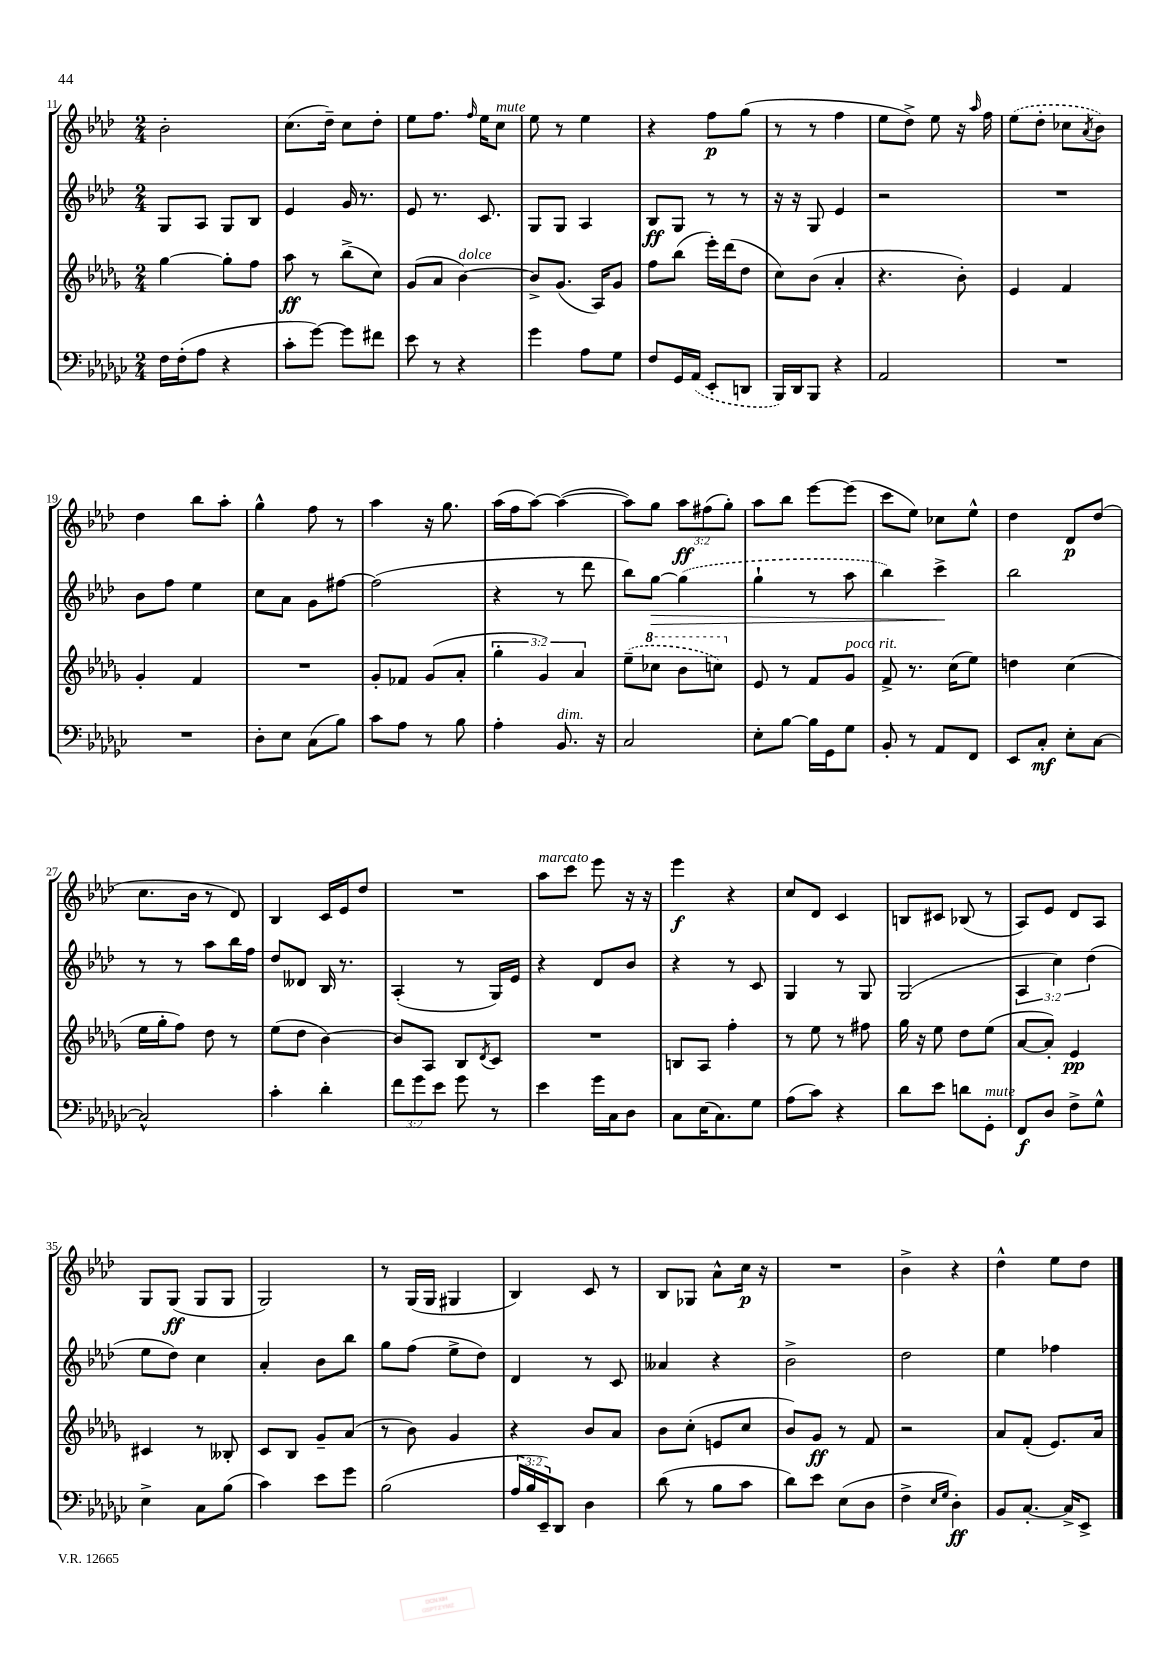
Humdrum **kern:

**kern	**kern	**kern	**kern
*staff4	*staff3	*staff2	*staff1
*clefF4	*clefG2	*clefG2	*clefG2
*k[b-e-a-d-g-c-]	*k[b-e-a-d-g-]	*k[b-e-a-d-]	*k[b-e-a-d-]
*M2/4	*M2/4	*M2/4	*M2/4
16F	[4gg-	8G	2b-'
(16F'	.	.	.
8A-	.	8A-	.
4r	8gg-']	8G	.
.	8ff	8B-	.
=	=	=	=
8c-'	8aa-	4e-	(8.cc
[8g-)	8r	.	.
.	.	.	16dd-~)
8g-]	(8bb-^	16g	8cc
.	.	8.r	.
8f#	8cc)	.	8dd-'
=	=	=	=
8e-	(8g-	8e-	8ee-
8r	8a-	8.r	8.ff
4r	[4b-)	.	.
.	.	.	16qqff
.	.	8.c	16ee-
.	.	.	8cc
=	=	=	=
4g-	8b-^]	8G	8ee-
.	(8.g-	8G	8r
8A-	.	4A-	4ee-
.	16A-)	.	.
8G-	8g-	.	.
=	=	=	=
8F	8ff	8B-	4r
16GG-	(8bb-	8G	.
(16AA-	.	.	.
8EE-'	16eee-')	8r	8ff
.	(16ddd-	.	.
8DD	8dd-	8r	(8gg
=	=	=	=
16BBB-)	8cc)	16r	8r
16DD-	.	16r	.
8BBB-	(8b-	8G	8r
4r	4a-'	4e-	4ff
=	=	=	=
2AA-	4.r	2r	8ee-
.	.	.	8dd-^)
.	.	.	8ee-
.	8b-')	.	16r
.	.	.	16qqaa-
.	.	.	16ff
=	=	=	=
2r	4e-	2r	(8ee-
.	.	.	8dd-'
.	4f	.	8cc-
.	.	.	8qa-
.	.	.	8b-)
=	=	=	=
2r	4g-'	8b-	4dd-
.	.	8ff	.
.	4f	4ee-	8bb-
.	.	.	8aa-'
=	=	=	=
8D-'	2r	8cc	4gg^^
8E-	.	8a-	.
(8C-	.	8g	8ff
8B-)	.	[8ff#	8r
=	=	=	=
8c-	8g-'	(2ff#]	4aa-
8A-	8f-	.	.
8r	(8g-	.	16r
.	.	.	8.gg
8B-	8a-'	.	.
=	=	=	=
4A-'	6gg-'	4r	(16aa-
.	.	.	16ff
.	.	.	[8aa-)
.	6g-)	.	.
8.BB-	.	8r	(4aa-_
.	6a-	.	.
.	.	8ddd-	.
16r	.	.	.
=	=	=	=
2C-	(8ee-~	8bb-)	8aa-])
.	8ccc-	[8gg	8gg
.	8bb-	(4gg]	12aa-
.	.	.	(12ff#
.	8ccc)	.	.
.	.	.	12gg')
=	=	=	=
8E-'	8e-	4gg`	8aa-
[8B-	8r	.	8bb-
16B-]	8f	8r	[8eee-
16GG-	.	.	.
8G-	8g-	8aa-	(8eee-]
=	=	=	=
8BB-'	8f^	4bb-)	8ccc
8r	8.r	.	8ee-)
8AA-	.	4ccc^	8cc-
.	(16cc	.	.
8FF	8ee-)	.	8ee-^^
=	=	=	=
8EE-	4dd	2bb-	4dd-
8C-'	.	.	.
8E-'	(4cc	.	8d-
[8C-	.	.	(8dd-
=	=	=	=
2C-^^]	16ee-	8r	8.cc
.	16gg-'	.	.
.	8ff)	8r	.
.	.	.	16b-
.	8dd-	8aa-	8r
.	8r	16bb-	8d-)
.	.	16ff	.
=	=	=	=
4c-'	(8ee-	8dd-	4B-
.	8dd-	8d--	.
4d-'	[4b-)	16B-	16c
.	.	8.r	16e-
.	.	.	8dd-
=	=	=	=
12f	8b-]	(4A-'	2r
12g-	.	.	.
.	8A-	.	.
12e-	.	.	.
8g-	8B-	8r	.
.	8qd-	.	.
8r	8c	16G)	.
.	.	16e-	.
=	=	=	=
4e-	2r	4r	8aa-
.	.	.	8ccc
16g-	.	8d-	8eee-
16C-	.	.	.
8D-	.	8b-	16r
.	.	.	16r
=	=	=	=
8C-	8B	4r	4eee-
(16E-	8A-	.	.
8.C-)	.	.	.
.	4ff'	8r	4r
8G-	.	8c	.
=	=	=	=
(8A-	8r	4G	8cc
8c-)	8ee-	.	8d-
4r	8r	8r	4c
.	8ff#	8G	.
=	=	=	=
8d-	16gg-	(2G	8B
.	16r	.	.
8e-	8ee-	.	8c#
8d	8dd-	.	(8B-
8GG-'	(8ee-	.	8r
=	=	=	=
8FF	[8a-	6A-	8A-)
8D-	8a-'])	.	8e-
.	.	6cc)	.
8F^	4e-	.	8d-
.	.	(6dd-	.
8G-^^	.	.	8A-
=	=	=	=
4E-^	4c#	8ee-	8G
.	.	8dd-)	(8G
8C-	8r	4cc	8G
(8B-	8B--'	.	8G
=	=	=	=
4c-)	8c	4a-'	2G)
.	8B-	.	.
8e-	8g-~	8b-	.
8g-	(8a-	8bb-	.
=	=	=	=
(2B-	8r	8gg	8r
.	8b-)	(8ff	(16G
.	.	.	16G
.	4g-	8ee-^	4G#
.	.	8dd-)	.
=	=	=	=
24A-	4r	4d-	4B-)
24B-	.	.	.
24EE-~)	.	.	.
8DD-	.	.	.
4D-	8b-	8r	8c
.	8a-	8c	8r
=	=	=	=
(8d-	8b-	4a--	8B-
8r	(8cc'	.	8G-
8B-	8e	4r	8a-^^
8c-	8cc	.	16cc
.	.	.	16r
=	=	=	=
8d-)	8b-)	2b-^	2r
8e-	8g-	.	.
(8E-	8r	.	.
8D-	8f	.	.
=	=	=	=
4F^	2r	2dd-	4b-^
16qqE-	.	.	.
16qqG-	.	.	.
4D-')	.	.	4r
=	=	=	=
8BB-	8a-	4ee-	4dd-^^
[8.C-'	(8f'	.	.
.	8.e-)	4ff-	8ee-
16C-^]	.	.	.
8EE-^	.	.	8dd-
.	16a-	.	.
==	==	==	==
*-	*-	*-	*-
